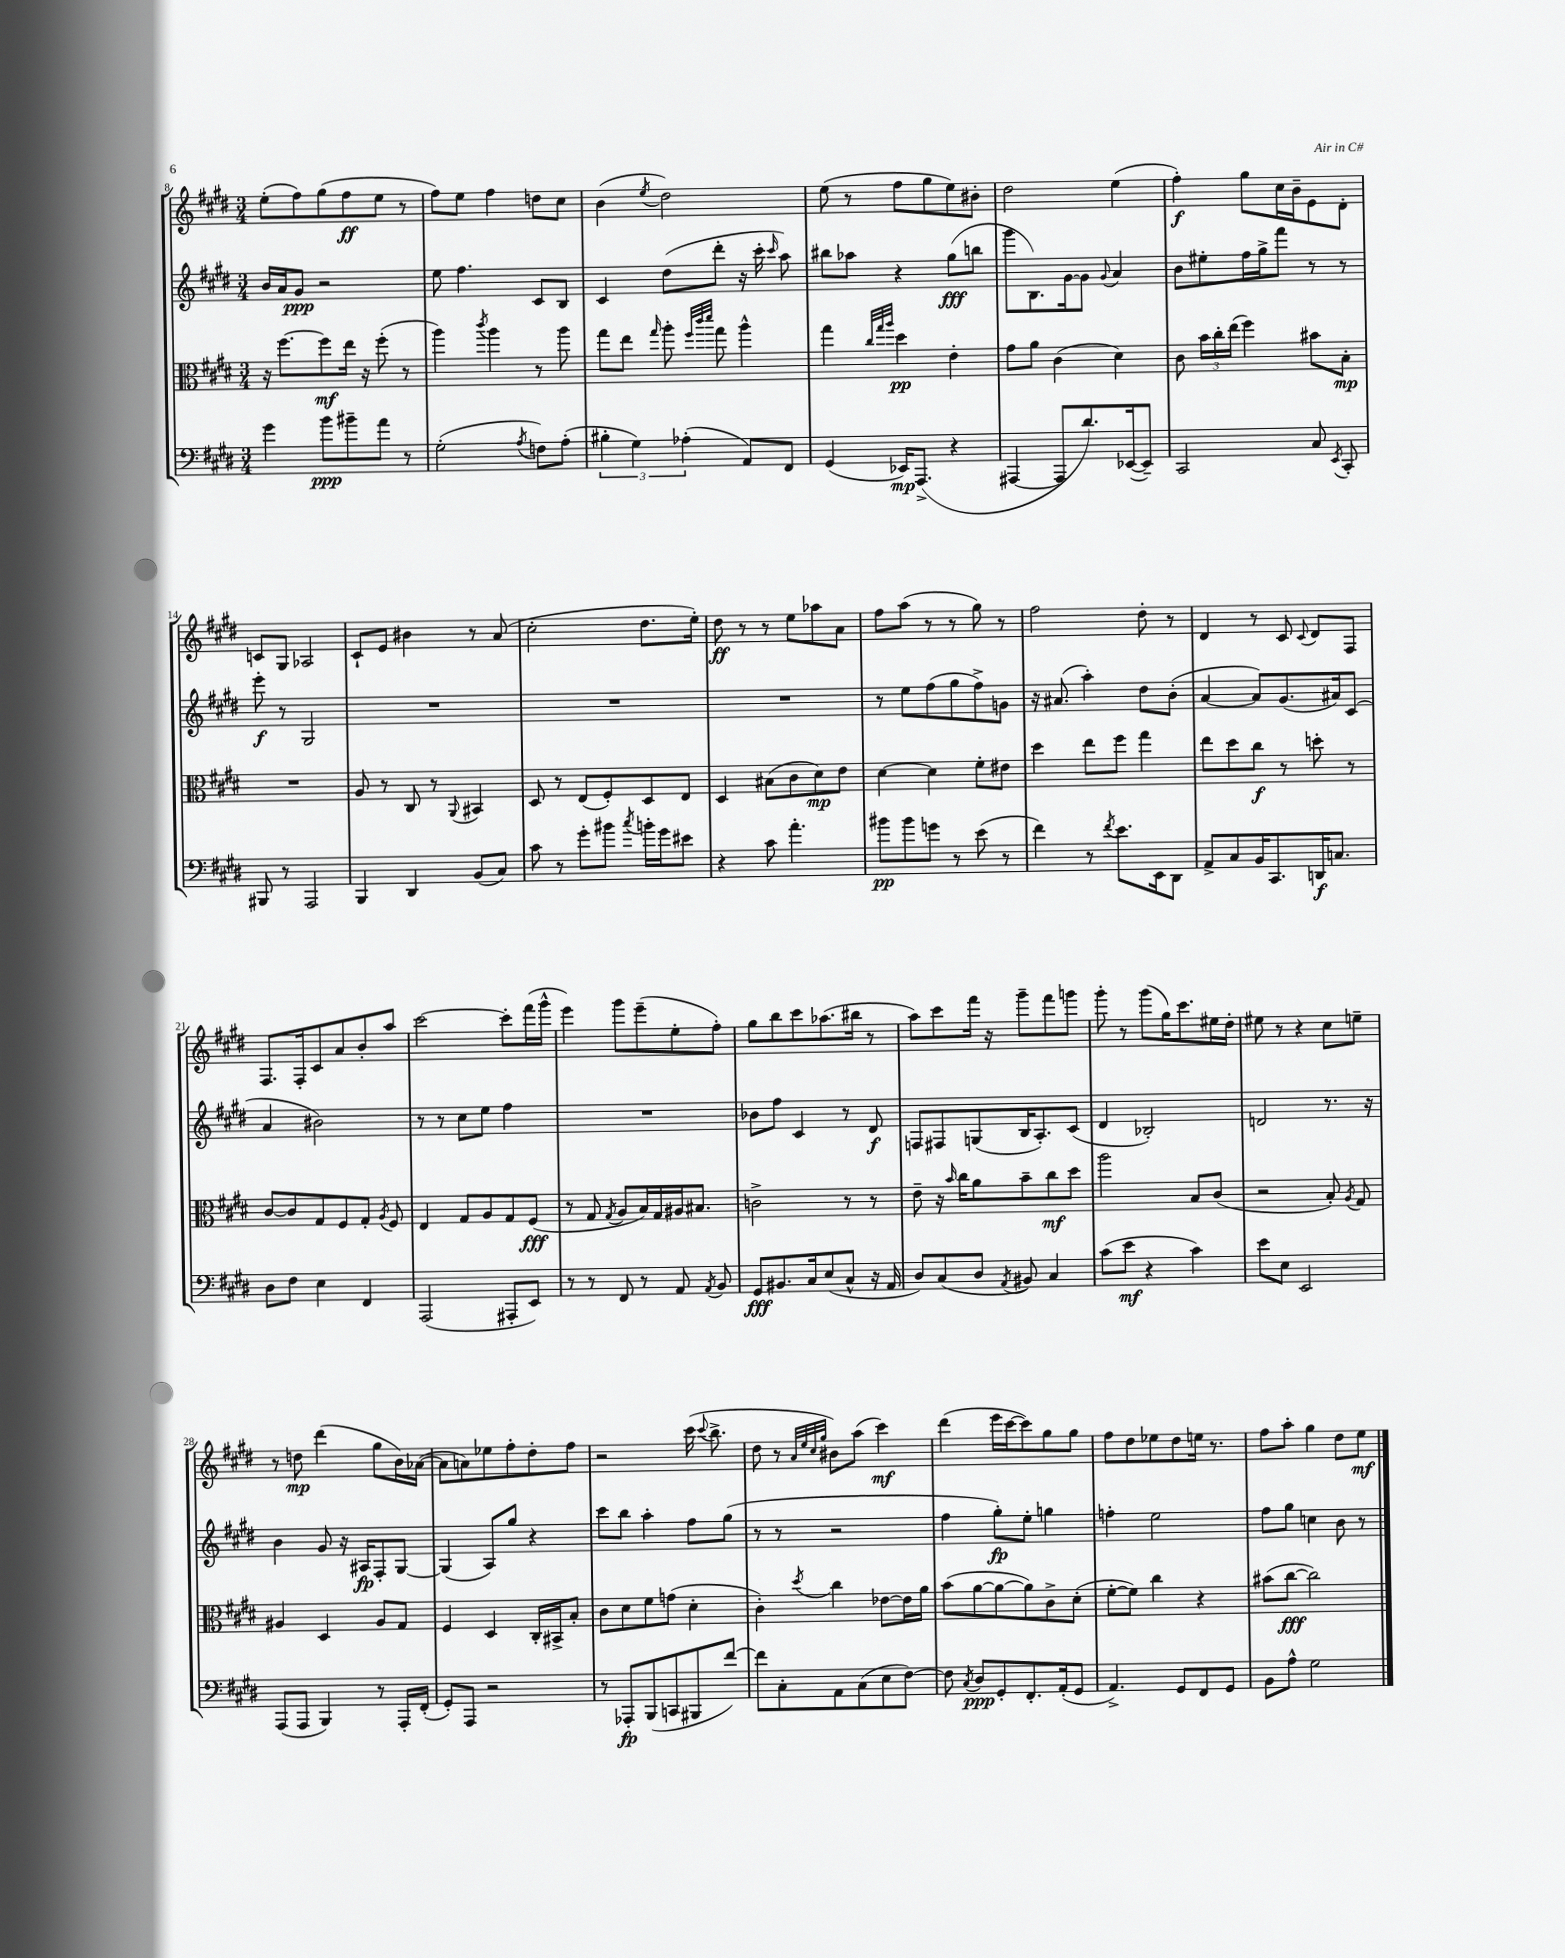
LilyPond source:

<<
\new StaffGroup <<
\new Staff = "s0" {
    \clef treble \key e \major \numericTimeSignature \time 3/4
    \autoBeamOff e''8[-.( fis''8) gis''8( fis''8\ff e''8] r8 |
    fis''8[) e''8] fis''4 d''8[ cis''8] |
    b'4( \acciaccatura { e''8 } dis''2) |
    e''8( r8 fis''8[ gis''8 e''8) bis'8]-. |
    dis''2 e''4( |
    fis''4-.\f) gis''8[ cis''16 b'16-- e'8 dis'8]-. |
    c'8[ gis8] aes2 |
    cis'8[-! e'8] bis'4 r8 a'8( |
    cis''2-. dis''8.[ e''16]-.) |
    dis''8\ff r8 r8 e''8[ aes''8 a'8] |
    fis''8[ a''8]( r8 r8 gis''8) r8 |
    fis''2 dis''8-. r8 |
    dis'4 r8 cis'8 \appoggiatura { cis'8 } dis'8[ fis8] |
    fis8.[ fis16-. cis'8 a'8 b'8-. a''8] |
    cis'''2~ cis'''8[-. fis'''16( gis'''16]-^ |
    e'''4) gis'''8[ e'''8--( e''8-. fis''8]-.) |
    gis''8[ b''8 cis'''8 aes''8.( bis''16] r8 |
    a''8[) cis'''8 fis'''16] r16 gis'''8[-- fis'''8 g'''8] |
    gis'''8-. r8 gis'''8[( gis''16) cis'''8. eis''16 dis''16]-. |
    eis''8 r8 r4 cis''8[ e''8]-- |
    r8 d''8\mp dis'''4( gis''8[ b'16) aes'16]~( |
    aes'8[ a'8) ees''8 fis''8-. dis''8-. fis''8] |
    r2 cis'''16( \appoggiatura { cis'''8 } b''8.-> |
    dis''8 r8 \grace { a'32[ e''32 cis''32 gis''32] } bis'8[) a''8]( cis'''4\mf) |
    dis'''4( e'''16[ cis'''16~ cis'''8) gis''8 gis''8] |
    fis''8[ dis''8 ees''8 dis''8 e''16] r8. |
    fis''8[ a''8]-. gis''4 dis''8[ e''8]\mf \bar "|." |
}
\new Staff = "s1" {
    \clef treble \key e \major \numericTimeSignature \time 3/4
    \autoBeamOff b'16[ a'16 gis'8]\ppp r2 |
    e''8 fis''4. cis'8[ b8] |
    cis'4 dis''8[( dis'''8]-. r16 cis'''16-. \grace { cis'''16 } a''8) |
    bis''8[ aes''8] r4 gis''8[\fff( b''8] |
    gis'''8[ b8.) gis'16~ gis'8] \appoggiatura { gis'8 } a'4 |
    b'8[ eis''8-. fis''16 gis''16-> fis'''8] r8 r8 |
    e'''8-.\f r8 gis2 |
    R2. |
    R2. |
    R2. |
    r8 e''8[ fis''8( gis''8 fis''8->) g'8] |
    r16 ais'8.( a''4-.) dis''8[ b'8]-.( |
    a'4~ a'8[) gis'8.( ais'16) cis'8]( |
    a'4 bis'2) |
    r8 r8 cis''8[ e''8] fis''4 |
    R2. |
    bes'8[ fis''8] cis'4 r8 dis'8\f |
    f8[ fis8 g8( b16 a8.-.) cis'8]( |
    dis'4 bes2-.) |
    d'2 r8. r16 |
    b'4 gis'8 r16 ais16[\fp fis8-. gis8]~ |
    gis4( a8[) gis''8] r4 |
    cis'''8[ b''8] a''4-. fis''8[ gis''8]( |
    r8 r8 r2 |
    fis''4 gis''8[-.\fp) e''8]-. g''4 |
    f''4-. e''2 |
    fis''8[ gis''8] c''4 b'8 r8 \bar "|." |
}
\new Staff = "s2" {
    \clef alto \key e \major \numericTimeSignature \time 3/4
    \autoBeamOff r16 fis''8.[~ fis''8\mf e''16] r16 fis''8-.( r8 |
    a''4) \acciaccatura { cis'''8 } a''4 r8 a''8 |
    gis''8[ e''8] \grace { gis''16 } a''8-. \grace { fis''32[ cis'''32 dis'''32] } gis''8 a''4-^ |
    gis''4 \grace { cis''32[ gis''32 a''32] } dis''4\pp e'4-. |
    gis'8[ a'8] cis'4( dis'4) |
    cis'8 \tuplet 3/2 { b'16[ cis''16-. e''16]( } fis''4) bis'8[ b8]-.\mp |
    R2. |
    a8 r8 cis8 r8 \appoggiatura { a,8 } bis,4 |
    dis8 r8 e8[( fis8-.) dis8 e8] |
    dis4 bis8[( cis'8 dis'8\mp) e'8] |
    dis'4~ dis'4 fis'8[-. eis'8] |
    dis''4 e''8[ fis''8] gis''4 |
    e''8[ dis''8 cis''8]\f r8 d''8-. r8 |
    cis'8[~ cis'8 gis8 fis8 gis8]-. \acciaccatura { a8 } fis8 |
    e4 gis8[ a8 gis8 fis8]\fff( |
    r8 gis8 \acciaccatura { gis8 } a8[ b16) gis16 ais16 bis8.] |
    c'2-> r8 r8 |
    e'8-- r16 \grace { b'16 } cis''16[ a'8 b'8-- cis''8\mf dis''8] |
    a''2 b8[ cis'8]( |
    r2 b8-.) \acciaccatura { a8 } gis8 |
    ais4 dis4 ais8[ gis8] |
    fis4 dis4 cis16[-. bis,16-> b8]-. |
    cis'8[ dis'8 fis'8 g'8]( dis'4-. |
    cis'4-.) \acciaccatura { dis''8 } cis''4 ees'8[~ ees'16 a'16] |
    b'8[( a'8~ a'8~ a'8) cis'8-> dis'8]-.( |
    fis'8[~-. fis'8]) cis''4 r4 |
    bis'8[( cis''8]~\fff cis''2) \bar "|." |
}
\new Staff = "s3" {
    \clef bass \key e \major \numericTimeSignature \time 3/4
    \autoBeamOff gis'4 b'8[\ppp bis'8-- a'8] r8 |
    gis2-.( \acciaccatura { a8 } f8[) a8]-.( |
    \tuplet 3/2 { bis4-. gis4) aes4-.( } a,8[) fis,8] |
    gis,4( ees,16[\mp) a,,8.]->( r4 |
    ais,,4~ ais,,8[ dis'8.) ees,16~( ees,8]--) |
    cis,2 cis8 \acciaccatura { e,8 } cis,8-. |
    bis,,8 r8 a,,2 |
    b,,4 dis,4 b,8[( cis8]) |
    cis'8 r8 gis'8[-. bis'8] \acciaccatura { cis''8 } b'16[-. gis'16 eis'8] |
    r4 cis'8 a'4.-. |
    bis'8[\pp bis'8 g'8] r8 e'8( r8 |
    fis'4) r8 \acciaccatura { fis'8 } e'8.[ e,16 dis,8] |
    a,8[-> cis8 b,16 cis,8. d,16\f c8.] |
    dis8[ fis8] e4 fis,4 |
    a,,2( ais,,8[-. e,8]) |
    r8 r8 fis,8 r8 a,8 \acciaccatura { a,8 } b,8 |
    gis,8[\fff bis,8. cis16 e8( cis8]-^ r16 a,16 |
    dis8[) cis8( dis8] \acciaccatura { a,8 } bis,8) cis4 |
    cis'8[( e'8]\mf r4 cis'4) |
    e'8[ e8] e,2 |
    a,,8[( a,,8] b,,4) r8 a,,16[-. fis,16]-.( |
    gis,8[-.) a,,8] r2 |
    r8 aes,,8[-.\fp b,,8( c,8 bis,,8 fis'8]~) |
    fis'8[ cis8-. a,8 cis8( e8 fis8]~) |
    fis8 \acciaccatura { cis8 } dis8[\ppp gis,8-. fis,8.-. a,16-.( gis,8] |
    a,4.->) gis,8[ fis,8 gis,8] |
    b,8[ a8]-^ gis2 \bar "|." |
}
>>
>>
\layout { \context { \Score currentBarNumber = #8 } }
